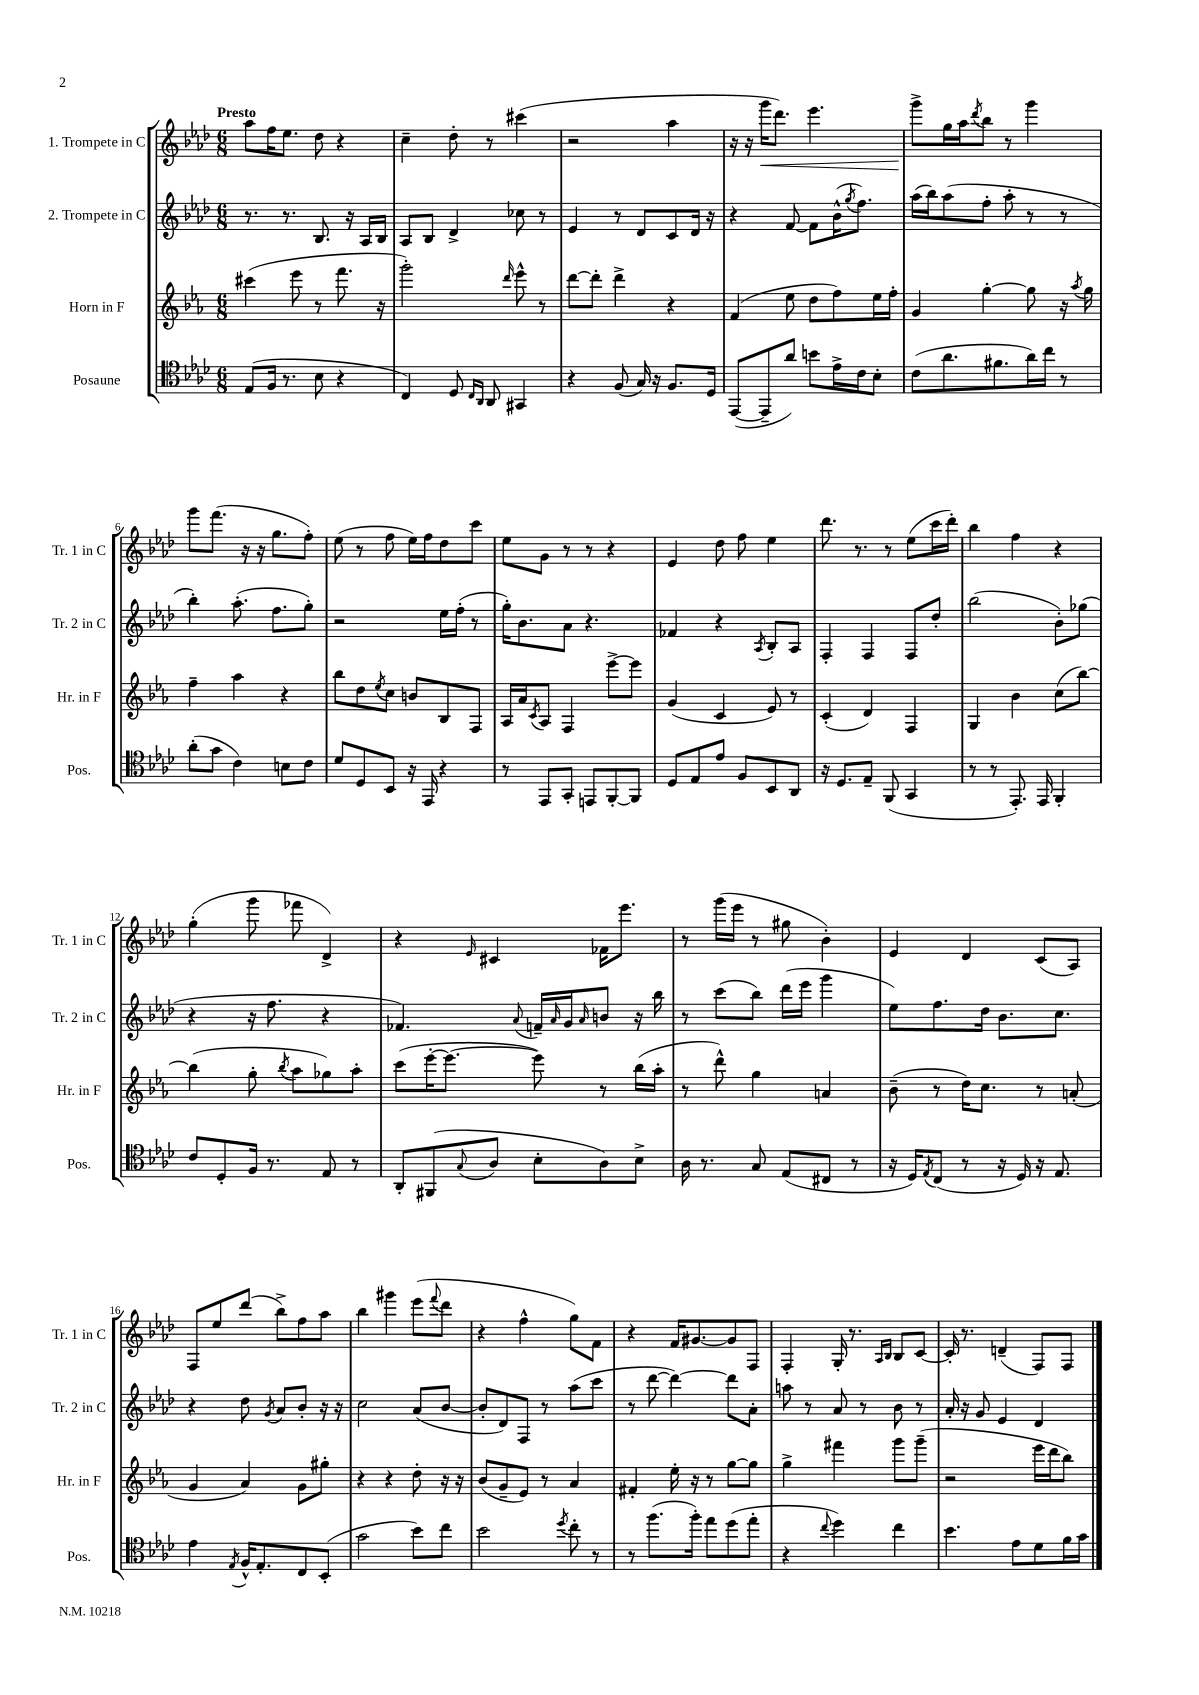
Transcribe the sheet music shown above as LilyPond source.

<<
\new StaffGroup <<
\new Staff = "s0" \with { instrumentName = "1. Trompete in C" shortInstrumentName = "Tr. 1 in C" } {
    \clef treble \key aes \major \numericTimeSignature \time 6/8 \tempo "Presto"
    aes''8 f''16 ees''8. des''8 r4 |
    c''4-- des''8-. r8 cis'''4( |
    r2 aes''4 |
    r16 r16 g'''16\< des'''8.) ees'''4. |
    g'''8->\! g''16 aes''16 \acciaccatura { des'''8 } bes''8 r8 g'''4 |
    g'''8 f'''8.( r16 r16 g''8. f''8-.) |
    ees''8( r8 f''8 ees''16) f''16 des''8 c'''8 |
    ees''8 g'8 r8 r8 r4 |
    ees'4 des''8 f''8 ees''4 |
    des'''8. r8. r8 ees''8( c'''16 des'''16-.) |
    bes''4 f''4 r4 |
    g''4-.( g'''8 fes'''8 des'4->) |
    r4 \grace { ees'16 } cis'4 fes'16 ees'''8. |
    r8 g'''16( ees'''16 r8 gis''8 bes'4-.) |
    ees'4 des'4 c'8( aes8) |
    f8 ees''8 des'''8( bes''8->) f''8 aes''8 |
    bes''4 gis'''4 ees'''8( \appoggiatura { f'''8 } des'''8 |
    r4 f''4-^ g''8) f'8 |
    r4 f'16 gis'8.~ gis'8 f8 |
    f4-. g16-. r8. \grace { aes16 bes16 } bes8 c'8~ |
    c'16-. r8. d'4--( f8) f8 \bar "|." |
}
\new Staff = "s1" \with { instrumentName = "2. Trompete in C" shortInstrumentName = "Tr. 2 in C" } {
    \clef treble \key aes \major \numericTimeSignature \time 6/8
    r8. r8. bes8. r16 aes16 bes16 |
    aes8 bes8 des'4-> ces''8 r8 |
    ees'4 r8 des'8 c'8 des'16 r16 |
    r4 f'8~ f'8 bes'16-^( \acciaccatura { g''8 } f''8.) |
    aes''16( bes''16) aes''8( f''8-. aes''8-. r8 r8 |
    bes''4-.) aes''8.-.( f''8. g''8-.) |
    r2 ees''16 f''16-.( r8 |
    g''16-.) bes'8. aes'8 r4. |
    fes'4 r4 \acciaccatura { aes8 } bes8-. aes8 |
    f4-. f4 f8 des''8-. |
    bes''2( bes'8-.) ges''8( |
    r4 r16 f''8. r4 |
    fes'4.) \appoggiatura { aes'8 } f'16-- \grace { aes'16 } g'16 \grace { aes'16 } b'8 r16 bes''16 |
    r8 c'''8( bes''8) des'''16( ees'''16 g'''4 |
    ees''8) f''8. des''16 bes'8. c''8. |
    r4 des''8 \acciaccatura { g'8 } aes'8 bes'8-. r16 r16 |
    c''2 aes'8( bes'8~ |
    bes'8-. des'8) f8 r8 aes''8( c'''8 |
    r8 des'''8~ des'''4~) des'''8 aes'8-. |
    a''8 r8 aes'8 r8 bes'8 r8 |
    aes'16-. r16 g'8 ees'4 des'4 \bar "|." |
}
\new Staff = "s2" \with { instrumentName = "Horn in F" shortInstrumentName = "Hr. in F" } {
    \clef treble \key ees \major \numericTimeSignature \time 6/8
    cis'''4( ees'''8 r8 f'''8. r16 |
    g'''2-.) \grace { d'''16 } ees'''8-^ r8 |
    d'''8~ d'''8-. d'''4-> r4 |
    f'4( ees''8 d''8 f''8) ees''16 f''16-. |
    g'4 g''4~-. g''8 r16 \acciaccatura { aes''8 } g''16 |
    f''4-- aes''4 r4 |
    bes''8 d''8 \acciaccatura { ees''8 } c''8 b'8 bes8 f8 |
    aes16 aes'16 \acciaccatura { c'8 } aes8 f4 ees'''8~-> ees'''8 |
    g'4( c'4 ees'8) r8 |
    c'4-.( d'4) f4 |
    g4 bes'4 c''8( bes''8~) |
    bes''4( g''8-. \acciaccatura { bes''8 } aes''8 ges''8) aes''8-. |
    c'''8( ees'''16~-. ees'''8.~ ees'''8) r8 bes''16( aes''16-. |
    r8 d'''8-^) g''4 a'4 |
    bes'8--( r8 d''16) c''8. r8 a'8-.( |
    g'4 aes'4) g'8 gis''8-. |
    r4 r4 d''8-. r16 r16 |
    bes'8( g'8-- ees'8) r8 aes'4 |
    fis'4-. ees''16-. r16 r8 g''8~ g''8 |
    g''4-> fis'''4 g'''8 g'''8--( |
    r2 ees'''16 d'''16 bes''8) \bar "|." |
}
\new Staff = "s3" \with { instrumentName = "Posaune" shortInstrumentName = "Pos." } {
    \clef tenor \key aes \major \numericTimeSignature \time 6/8
    ees8( f16 r8. bes8 r4 |
    c4) des8 \grace { c16 aes,16 } aes,8 gis,4 |
    r4 f8( g16) r16 f8. des16 |
    ees,8~( ees,8-- aes'8) b'8 ees'16-> c'16 bes8-. |
    c'8( aes'8. fis'8. aes'16) c''16 r8 |
    aes'8-.( g'8 c'4) b8 c'8 |
    des'8 des8 bes,8 r16 ees,16 r4 |
    r8 ees,8 g,8-. e,8 f,8~-. f,8 |
    des8 ees8 ees'8 f8 bes,8 aes,8 |
    r16 des8. ees8-- f,8( g,4 |
    r8 r8 ees,8.-.) ees,16 f,4-. |
    c'8 des8-. f16 r8. ees8 r8 |
    aes,8-. fis,8( \appoggiatura { g8 } aes8 bes8-. aes8) bes8-> |
    aes16 r8. g8 ees8( cis8 r8 |
    r16 des16) \acciaccatura { ees8 } c8( r8 r16 des16) r16 ees8. |
    ees'4 \acciaccatura { ees8 } f16-^ ees8.-. c8 bes,8-.( |
    g'2 bes'8) c''8 |
    bes'2 \acciaccatura { des''8 } c''8-. r8 |
    r8 f''8.( f''16-.) ees''8 des''8( ees''8-. |
    r4 \appoggiatura { c''8 } des''4) c''4 |
    bes'4. ees'8 des'8 f'16 g'16 \bar "|." |
}
>>
>>
